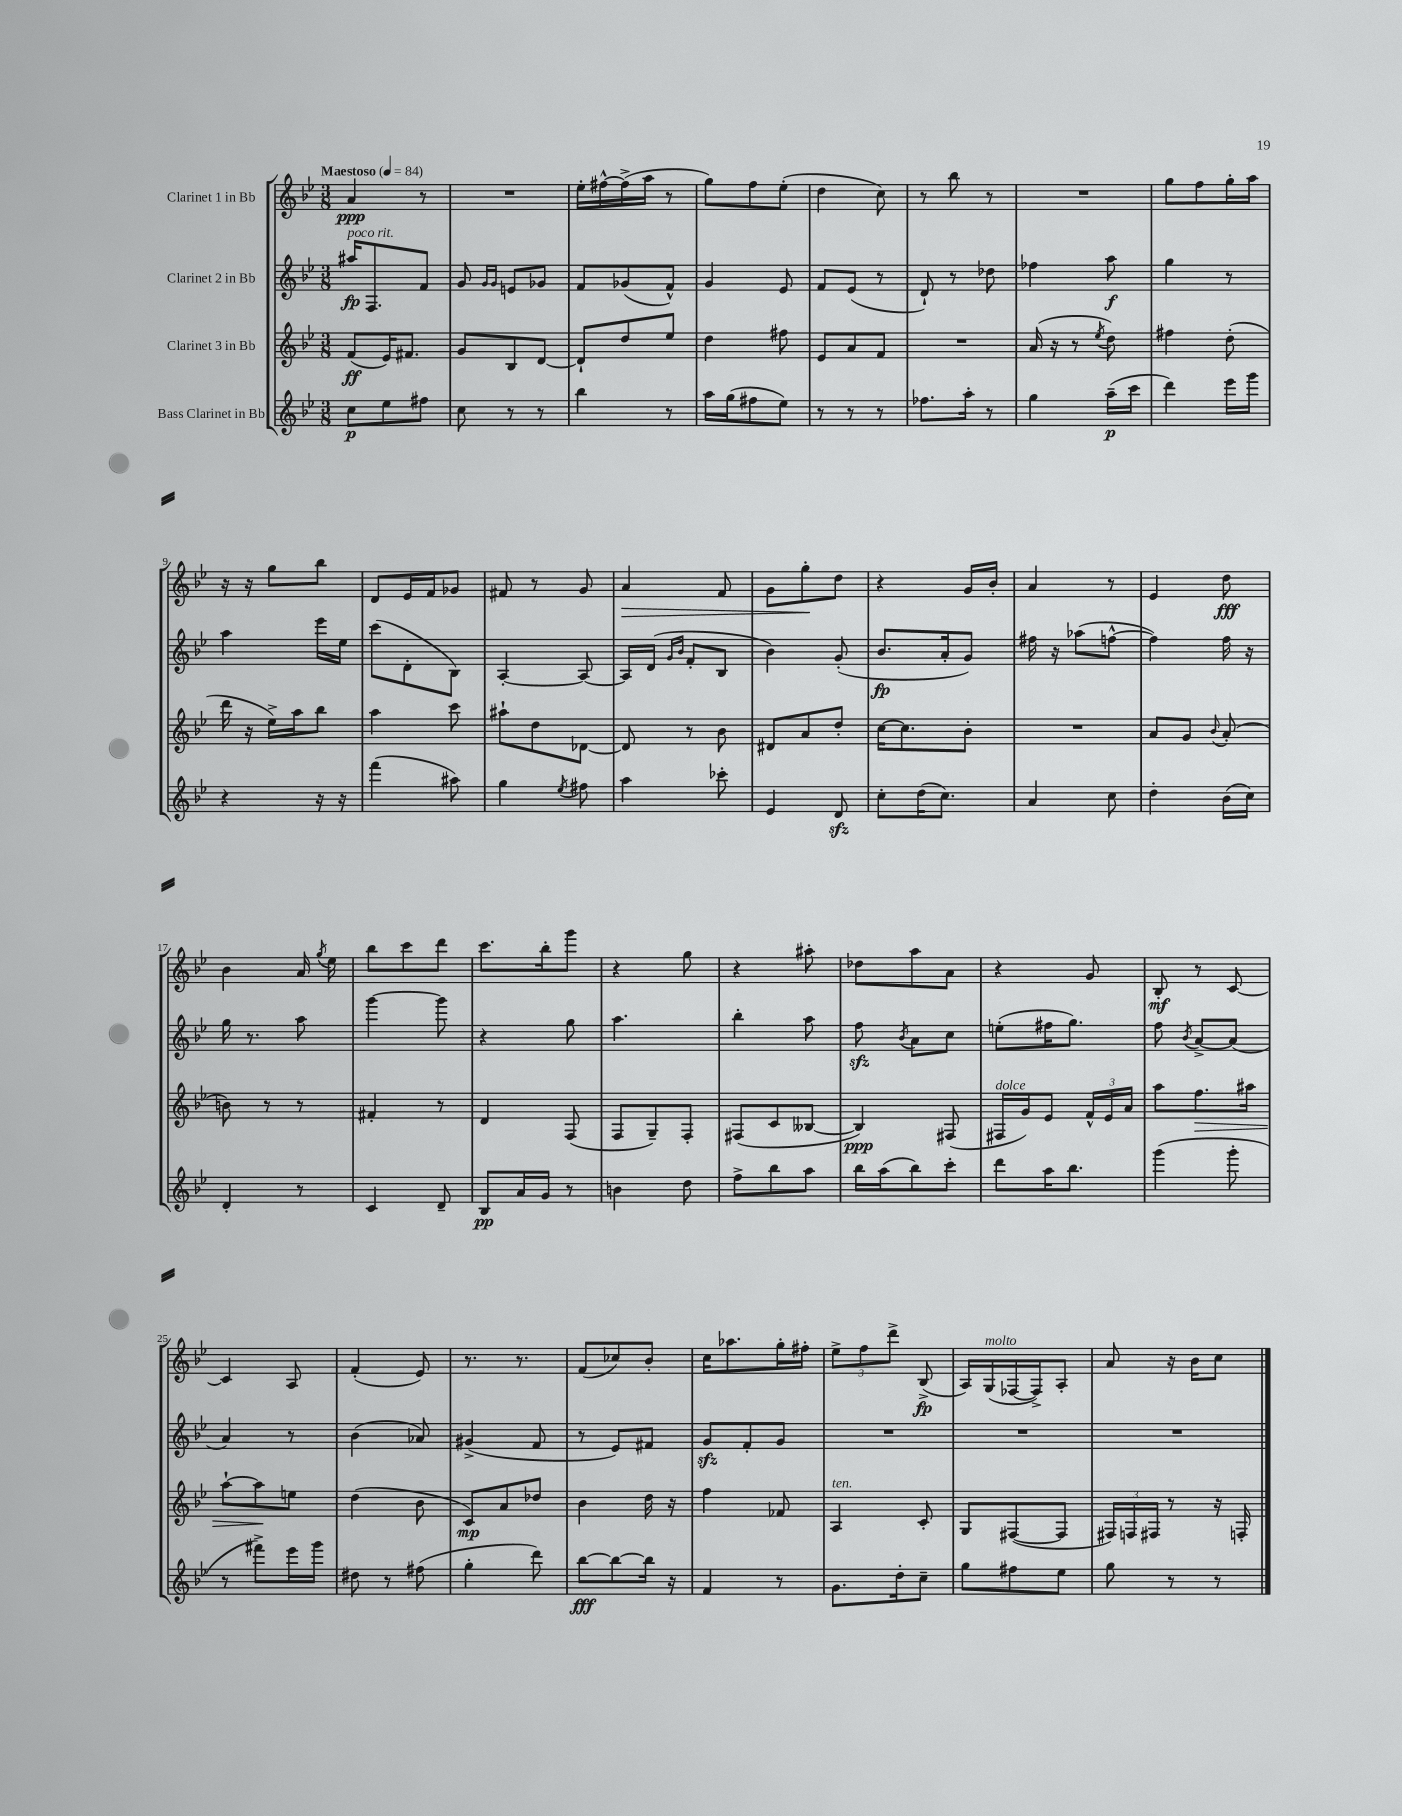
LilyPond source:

<<
\new StaffGroup <<
\new Staff = "s0" \with { instrumentName = "Clarinet 1 in Bb" } {
    \clef treble \key bes \major \numericTimeSignature \time 3/8 \tempo "Maestoso" 4 = 84
    \autoBeamOff a'4\ppp r8 |
    R4. |
    ees''16[-. fis''16~-^ fis''16->( a''16] r8 |
    g''8[) f''8 ees''8]-.( |
    d''4 c''8) |
    r8 bes''8 r8 |
    R4. |
    g''8[ f''8 g''16-. a''16] |
    r16 r16 g''8[ bes''8] |
    d'8[ ees'16 f'16 ges'8] |
    fis'8 r8 g'8 |
    a'4\> f'8 |
    g'8[ g''8-.\! d''8] |
    r4 g'16[ bes'16]-. |
    a'4 r8 |
    ees'4 d''8\fff |
    bes'4 a'16 \acciaccatura { g''8 } ees''16 |
    bes''8[ c'''8 d'''8] |
    c'''8.[ bes''16-. g'''8] |
    r4 g''8 |
    r4 ais''8-. |
    des''8[ a''8 a'8] |
    r4 g'8 |
    bes8-.\mf r8 c'8~ |
    c'4 a8 |
    f'4-.( ees'8) |
    r8. r8. |
    f'8[( ces''8) bes'8]-. |
    c''16[ aes''8. g''16-. fis''16]-. |
    \tuplet 3/2 { ees''8[-> f''8 d'''8]-> } bes8->\fp( |
    a16[) g16^\markup { \italic "molto" }( fes16~ fes16->) a8]-. |
    a'8 r16 bes'16[ c''8] \bar "|." |
}
\new Staff = "s1" \with { instrumentName = "Clarinet 2 in Bb" } {
    \clef treble \key bes \major \numericTimeSignature \time 3/8
    \autoBeamOff ais''16[\fp^\markup { \italic "poco rit." } f8. f'8] |
    g'8 \grace { g'16[ g'16] } e'8[ ges'8] |
    f'8[ ges'8( f'8]-^) |
    g'4 ees'8 |
    f'8[ ees'8]( r8 |
    d'8-!) r8 des''8 |
    fes''4 a''8\f |
    g''4 r8 |
    a''4 ees'''16[ ees''16] |
    c'''8[( d'8-. bes8]) |
    a4~-. a8~ |
    a16[ d'16]( \grace { g'16[ bes'16] } f'8[-. bes8] |
    bes'4) g'8-.( |
    bes'8.[\fp a'16-. g'8]) |
    fis''16 r16 aes''8[( f''8]~-^ |
    f''4) f''16 r16 |
    g''16 r8. a''8 |
    g'''4~ g'''8 |
    r4 g''8 |
    a''4. |
    bes''4-. a''8 |
    f''8\sfz \acciaccatura { bes'8 } a'8[ c''8] |
    e''8[-.( fis''16 g''8.]) |
    f''8 \acciaccatura { bes'8 } a'8[~-> a'8]( |
    a'4) r8 |
    bes'4( aes'8) |
    gis'4->( f'8 |
    r8 ees'8[) fis'8] |
    g'8[\sfz f'8-. g'8] |
    R4. |
    R4. |
    R4. \bar "|." |
}
\new Staff = "s2" \with { instrumentName = "Clarinet 3 in Bb" } {
    \clef treble \key bes \major \numericTimeSignature \time 3/8
    \autoBeamOff f'8[\ff( ees'16) fis'8.] |
    g'8[ bes8 d'8]~ |
    d'8[-! d''8 ees''8] |
    d''4 fis''8 |
    ees'8[ a'8 f'8] |
    R4. |
    a'16( r16 r8 \acciaccatura { ees''8 } d''8) |
    fis''4 d''8-.( |
    d'''16 r16 ees''16[->) a''16 bes''8] |
    a''4 c'''8 |
    ais''8[-! d''8 des'8]~ |
    des'8 r8 bes'8 |
    dis'8[ a'8 d''8]-. |
    c''16[~ c''8. bes'8]-. |
    R4. |
    a'8[ g'8] \appoggiatura { bes'8 } a'8-.( |
    b'8) r8 r8 |
    fis'4-. r8 |
    d'4 f8( |
    f8[ g8--) f8]-. |
    fis8[( c'8 beses8]~ |
    beses4\ppp) fis8( |
    fis16[^\markup { \italic "dolce" } g'16) ees'8] \tuplet 3/2 { f'16[-^ ees'16 a'16] } |
    a''8[ f''8.\> ais''16] |
    a''8[~-! a''8\! e''8] |
    d''4( bes'8 |
    c'8[\mp) a'8 des''8] |
    bes'4 d''16 r16 |
    f''4 fes'8 |
    a4^\markup { \italic "ten." } c'8-. |
    g8[ fis8~( fis8] |
    \tuplet 3/2 { fis16[) f16 fis16] } r8 r16 f16-. \bar "|." |
}
\new Staff = "s3" \with { instrumentName = "Bass Clarinet in Bb" } {
    \clef treble \key bes \major \numericTimeSignature \time 3/8
    \autoBeamOff c''8[\p ees''8 fis''8] |
    c''8 r8 r8 |
    bes''4 r8 |
    a''16[ g''16( fis''8 ees''8]) |
    r8 r8 r8 |
    fes''8.[ a''16]-. r8 |
    g''4 a''16[--\p( c'''16] |
    d'''4) ees'''16[ g'''16] |
    r4 r16 r16 |
    f'''4( ais''8) |
    g''4 \acciaccatura { ees''8 } fis''8 |
    a''4 ces'''8-. |
    ees'4 d'8\sfz |
    c''8[-. d''16( c''8.]) |
    a'4 c''8 |
    d''4-. bes'16[( c''16]) |
    d'4-. r8 |
    c'4 d'8-- |
    bes8[\pp a'16 g'16] r8 |
    b'4 d''8 |
    f''8[-> bes''8 a''8] |
    bes''16[ a''16( bes''8) c'''8]-. |
    d'''8[ a''16 bes''8.] |
    g'''4( g'''8-. |
    r8 fis'''8[->) ees'''16 g'''16] |
    dis''8 r8 fis''8( |
    g''4-. d'''8) |
    bes''8[~\fff bes''8~ bes''16] r16 |
    f'4 r8 |
    g'8.[ d''16-. c''8]-- |
    g''8[ fis''8 ees''8] |
    g''8 r8 r8 \bar "|." |
}
>>
>>
